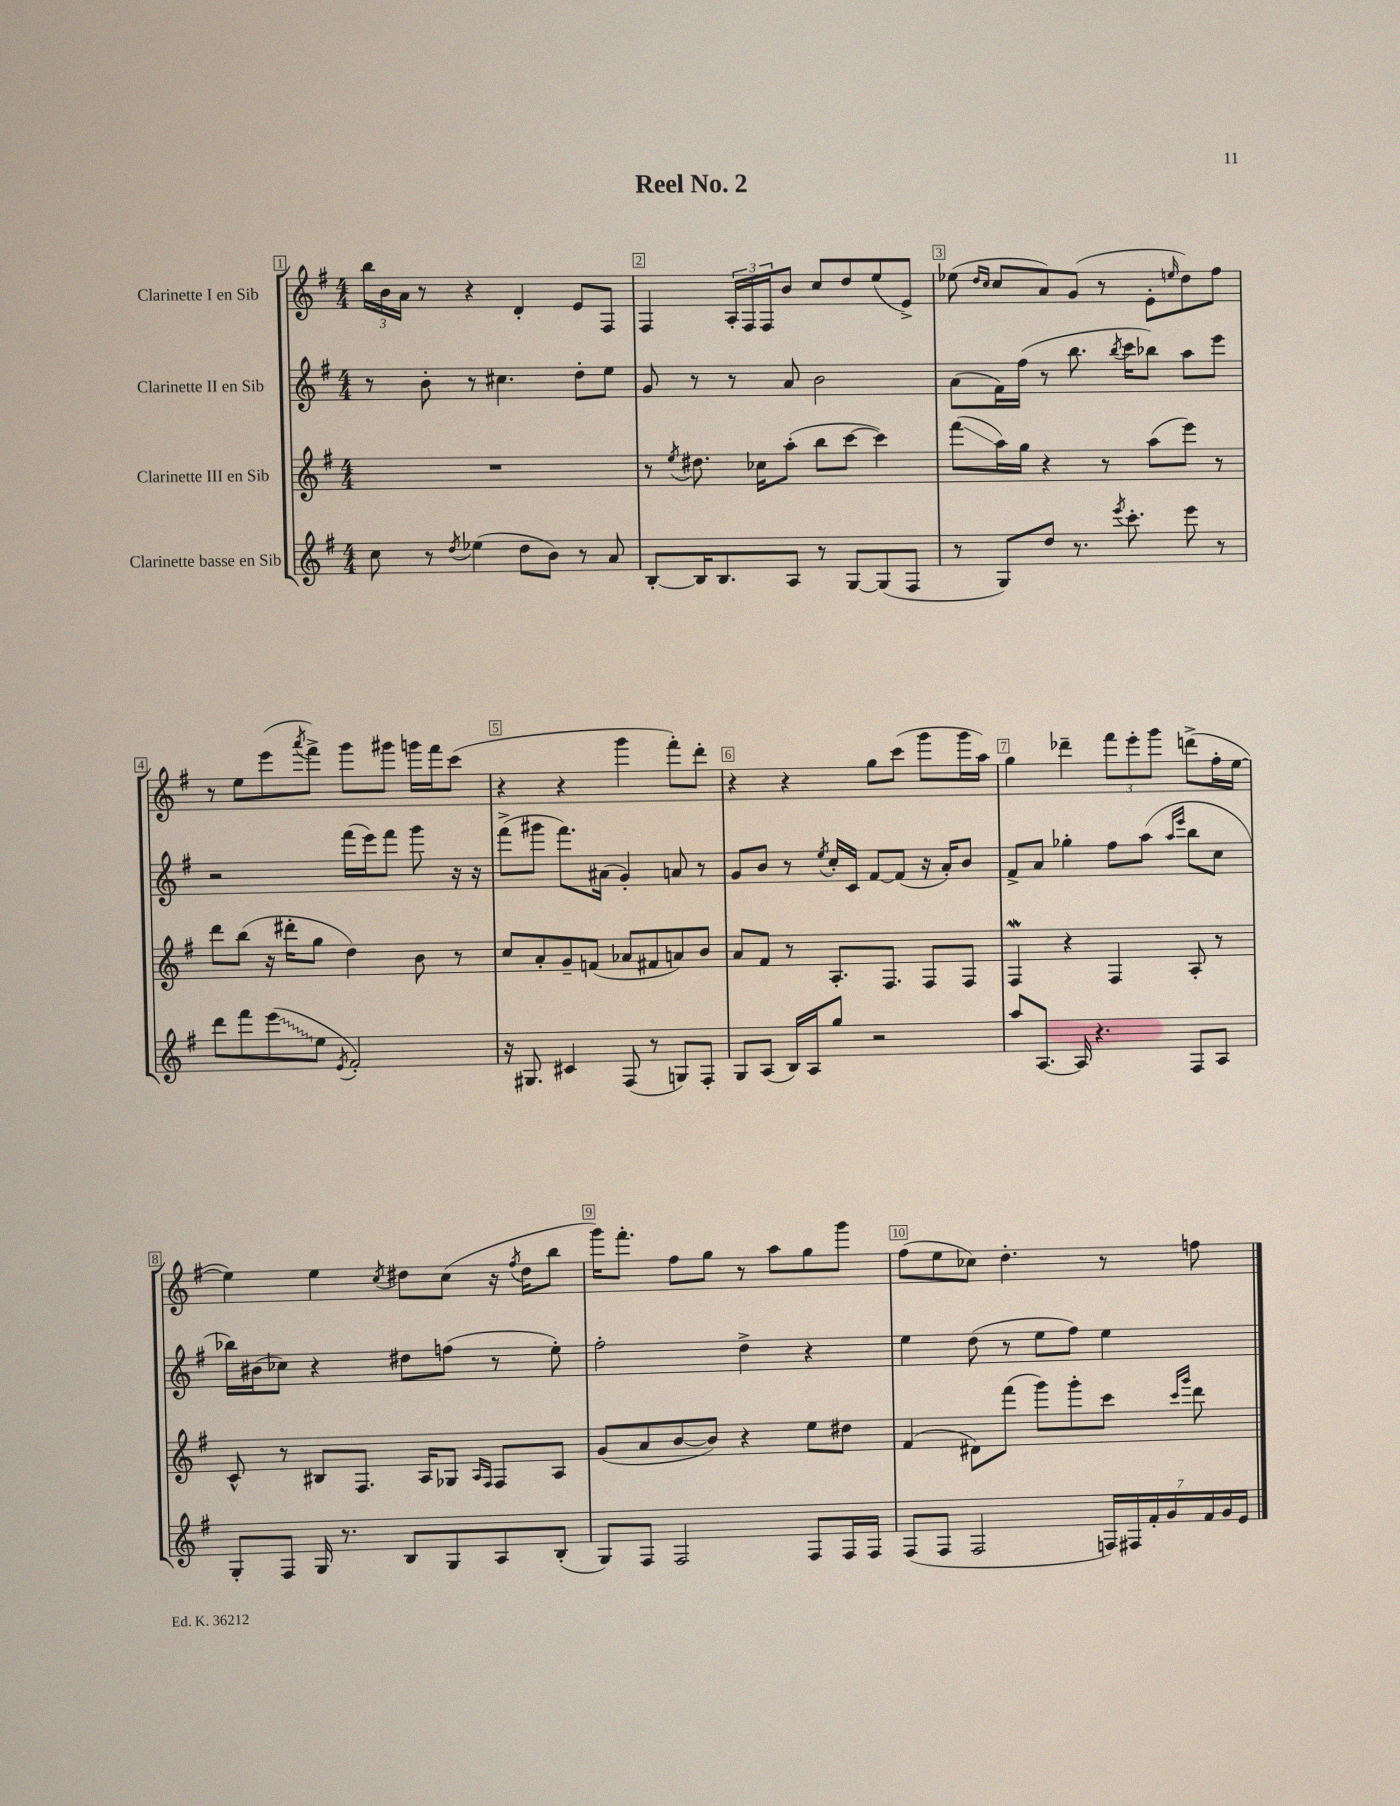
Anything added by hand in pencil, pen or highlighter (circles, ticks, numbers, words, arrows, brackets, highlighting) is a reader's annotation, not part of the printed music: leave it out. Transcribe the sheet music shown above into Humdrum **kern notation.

**kern	**kern	**kern	**kern
*staff4	*staff3	*staff2	*staff1
*clefG2	*clefG2	*clefG2	*clefG2
*k[f#]	*k[f#]	*k[f#]	*k[f#]
*M4/4	*M4/4	*M4/4	*M4/4
8cc	1r	8r	24bb
.	.	.	24b
.	.	.	24a
8r	.	8b'	8r
8qdd	.	.	.
(4ee-	.	8r	4r
.	.	4.cc#	.
8dd	.	.	4d'
8b)	.	.	.
8r	.	8dd'	8e
8a	.	8ee	8F#
=	=	=	=
[8B'	8r	8g	4F#
.	8qee	.	.
16B]	8.dd#	8r	.
8.B	.	.	.
.	.	8r	24A'
.	.	.	24F#
.	16cc-	.	.
.	.	.	24F#
8A	(8aa'	8a	8b
8r	8bb	2b	8cc
[8G	[8ccc	.	8dd
(8G]	4ccc])	.	(8ee
8F#	.	.	8e^)
=	=	=	=
8r	(8fff#	(8a	(8ee-
.	.	.	16qqdd
.	.	.	16qqcc
8G)	16aa)	16f#)	8cc
.	16gg	(16ff#	.
8dd	4r	8r	8a)
8.r	.	8.bb	(8g
.	8r	.	8r
8qeee	.	8qbb	.
8.ccc'	.	16ccc	.
.	(8aa	8bb-)	8e'
.	.	.	16qqee
8eee	8eee)	8aa	8dd)
8r	8r	8eee	8ff#
=	=	=	=
8ddd	8ddd	2r	8r
8fff#	(8bb	.	8ee
(8eee	16r	.	(8eee
.	16ddd#'	.	.
.	.	.	8qaaa
8ee	8gg	.	8fff#^)
8qe	.	.	.
2f#')	4dd)	(16fff#	8ggg
.	.	16eee)	.
.	.	8fff#	8ggg#
.	8b	8ggg	16ggg
.	.	.	16fff#
.	8r	16r	(8ccc
.	.	16r	.
=	=	=	=
16r	8cc	(8fff#^	4r
8.G#	.	.	.
.	8a'	8ggg#	.
4c#	8g~	8.fff#)	4r
.	(8f	.	.
.	.	(16a#	.
(8F#	8a-	4g')	4ggg
8r	8f#	.	.
8G)	8a)	8a	8fff#')
8F#'	8b	8r	8ddd'
=	=	=	=
8G	8a	8g	4r
(8A	8f#	8b	.
16B)	8r	8r	4r
16A	.	.	.
.	.	8qee	.
8gg	8.A'	16cc'	.
.	.	16c	.
2r	.	[8f#	8gg
.	8.F#	.	.
.	.	(8f#]	(8ccc
.	8F#	16r	8ggg
.	.	16a')	.
.	8F#	8b	16ggg
.	.	.	16aa)
=	=	=	=
8aa	4F#	8f#^	4gg
[8.A	.	8a	.
.	4r	4gg-'	4ddd-~
16A]	.	.	.
4.r	.	.	.
.	4F#	8ff#	12fff#
.	.	.	12eee'
.	.	(8aa	.
.	.	.	12ggg
.	.	16qqaa	.
.	.	16qqeee	.
8F#	8A'	8bb	(8ddd^
8A	8r	8cc	16ff#'
.	.	.	[16ee
=	=	=	=
8G'	8c^^	16bb-)	4ee])
.	.	(16b#	.
8F#	8r	8cc-)	.
16G	8B#	4r	4ee
8.r	.	.	.
.	8.F#	.	.
.	.	.	8qcc
8B	.	8dd#	8dd#
.	16A	.	.
8G	8G-	(8ff	(8cc
.	16qqA	.	.
.	16qqF#	.	.
8A	8F#	8r	16r
.	.	.	8qff#
.	.	.	16dd#
(8B'	8A	8ee')	8bb
=	=	=	=
8G)	(8g	2ff#'	16ggg)
.	.	.	8.fff#'
8F#	8a	.	.
2F#	[8b	.	8ff#
.	8b])	.	8gg
.	4r	4dd^	8r
.	.	.	8aa
8F#	8ee	4r	8gg
16F#	8dd#	.	8ggg
16F#	.	.	.
=	=	=	=
(8F#	(4f#	4ee	(8ff#
8F#	.	.	8ee
2F#	8d#)	(8dd	8cc-)
.	(8fff#	8r	4.dd'
.	8ggg)	8ee	.
.	8ggg'	8ff#)	.
28F)	8ccc	4ee	8r
28F#	.	.	.
28f#'	.	.	.
28g	.	.	.
.	16qqccc	.	.
.	16qqggg	.	.
.	8ddd	.	8ff
28f#	.	.	.
28g	.	.	.
28e	.	.	.
==	==	==	==
*-	*-	*-	*-
